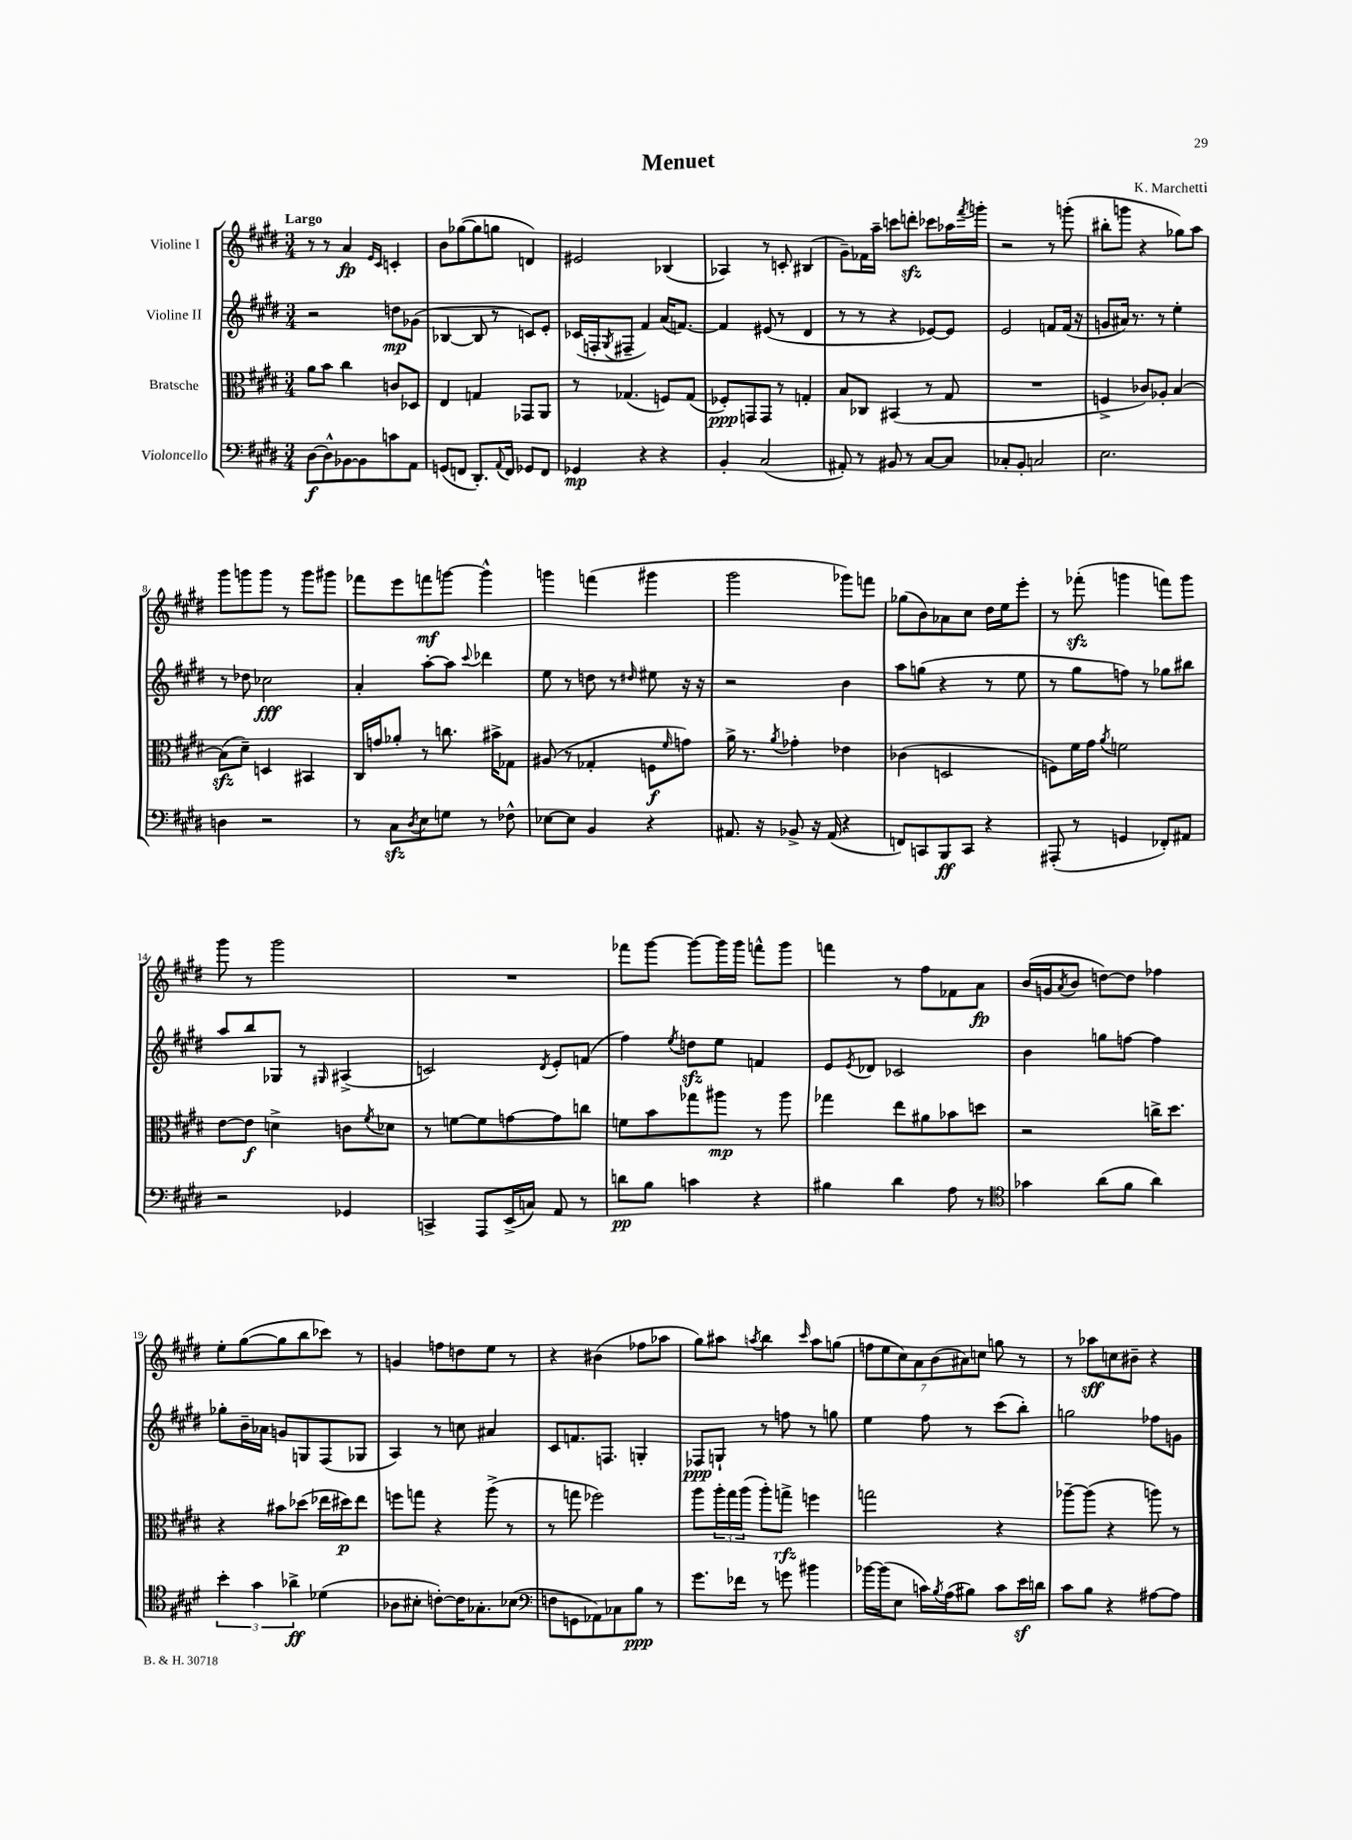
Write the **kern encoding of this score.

**kern	**dynam	**kern	**dynam	**kern	**dynam	**kern	**dynam
*part4	*part4	*part3	*part3	*part2	*part2	*part1	*part1
*staff4	*staff4	*staff3	*staff3	*staff2	*staff2	*staff1	*staff1
*I"Violoncello	*	*I"Bratsche	*	*I"Violine II	*	*I"Violine I	*
*clefF4	*	*clefC3	*	*clefG2	*	*clefG2	*
*k[f#c#g#d#]	*	*k[f#c#g#d#]	*	*k[f#c#g#d#]	*	*k[f#c#g#d#]	*
*M3/4	*	*M3/4	*	*M3/4	*	*M3/4	*
=1	=1	=1	=1	=1	=1	=1	=1
!	!	!	!	!	!	!LO:TX:a:B:t=Largo	!
[8D#\L	f	8a\L	.	2r	.	8r	.
8D#^^\]	.	8b\J	.	.	.	8r	.
[8BB-X\	.	4cc#\	.	.	.	4a/	fp
8BB-\]	.	.	.	.	.	.	.
.	.	.	.	.	.	16qqe/LL	.
.	.	.	.	.	.	16qqc#/JJ	.
8cn\	.	8cn/L	.	8ddn\L	mp	4cn'/	.
8AA\J	.	8D-X/J	.	(8g-X\J	.	.	.
=2	=2	=2	=2	=2	=2	=2	=2
(8GGn/L	.	4E/	.	[4B-X/	.	8b\L	.
8FFn/J	.	.	.	.	.	([8gg-X\	.
8.DD#'/L)	.	4Gn/	.	8B-/]	.	8gg-\]	.
.	.	.	.	8r	.	8ggn\J	.
8qqAA/	.	.	.	.	.	.	.
16FF/Jk	.	.	.	.	.	.	.
8GG-X/L	.	8GG-X/L	.	8cn/L)	.	4dn/)	.
8FF/J	.	8AA/J	.	8e'/J	.	.	.
=3	=3	=3	=3	=3	=3	=3	=3
4GG-X/	mp	8r	.	(16c-X/LL	.	2e#X/	.
.	.	.	.	16Fn'/J	.	.	.
.	.	.	.	8qG#/	.	.	.
.	.	(4.G-X/	.	8F#X~/J	.	.	.
4r	.	.	.	4f#/)	.	.	.
4r	.	8Fn/L)	.	(16a/KL	.	(4B-X/	.
.	.	.	.	[8.fn/J)	.	.	.
.	.	(8G-/J	.	.	.	.	.
=4	=4	=4	=4	=4	=4	=4	=4
4BB'/	.	8F-X'/L)	ppp	4f/]	.	4A-X/)	.
.	.	8GGn/	.	.	.	.	.
(2C#/	.	8GG/J	.	(8e#X/	.	8r	.
.	.	8r	.	8r	.	8cn'/	.
.	.	4Gn'/	.	4d#/	.	(4B#X/	.
=5	=5	=5	=5	=5	=5	=5	=5
8AA#X'/)	.	8B/L	.	8r	.	8g#~\L)	.
8r	.	8C-X/J	.	8r	.	16f-X\L	.
.	.	.	.	.	.	16aa~\JJ	.
8BB#X/	.	(4BB#X/	.	4r	.	8cccn\L	.
8r	.	.	.	.	.	8dddnzz'\J	.
[8C#/L	.	8r	.	[8e-X/L)	.	8ccc-X\L	.
8C#/J]	.	8G#/	.	8e-/J]	.	16aa-X\L	.
.	.	.	.	.	.	8qfff#/	.
.	.	.	.	.	.	16gggn'\JJ	.
=6	=6	=6	=6	=6	=6	=6	=6
8C-X'/L	.	2.r	.	2e/	.	2r	.
8BB'/J	.	.	.	.	.	.	.
2Cn/	.	.	.	.	.	.	.
.	.	.	.	8fn/L	.	8r	.
.	.	.	.	(16f/Jk	.	(8gggn'\	.
.	.	.	.	16r	.	.	.
=7	=7	=7	=7	=7	=7	=7	=7
2.E\	.	4Fn^/	.	8gn/L	.	8bb#X'\L	.
.	.	.	.	16a#X/Jk)	.	8gggn\J	.
.	.	.	.	8.r	.	.	.
.	.	8c-X/L)	.	.	.	4r	.
.	.	8A-X'/J	.	8r	.	.	.
.	.	[4B/	.	4ee'\	.	8gg-X\L)	.
.	.	.	.	.	.	8aa\J	.
!!LO:LB:g=z
=8	=8	=8	=8	=8	=8	=8	=8
4Dn\	.	(8Bzz\L]	.	8r	.	8ggg#\L	.
.	.	8d#~\J)	.	8dd-X\	.	8gggn\	.
2r	.	4Dn/	.	2cc-X\	fff	8ggg\J	.
.	.	.	.	.	.	8r	.
.	.	4BB#X/	.	.	.	8ggg\L	.
.	.	.	.	.	.	8ggg#X\J	.
=9	=9	=9	=9	=9	=9	=9	=9
8r	.	16C#/LL	.	4a'/	.	8fff-X\L	.
.	.	16gn/J	.	.	.	.	.
8C#zz\L	.	8a-X'/J	.	.	.	8eee\	.
8qD#/	.	.	.	.	.	.	.
8E\	.	8r	.	[8aa'\L	.	8fffn\	mf
8Gn\J	.	8.ccn\	.	8aa\J]	.	[8gggn\J	.
.	.	.	.	8qqccc#/	.	.	.
8r	.	.	.	4ddd-X\	.	4ggg^^\]	.
.	.	16b#X^\KL	.	.	.	.	.
8F-X^^\	.	8G-X\J	.	.	.	.	.
=10	=10	=10	=10	=10	=10	=10	=10
[8E-X\L	.	(8A#X/	.	8ee\	.	4gggn\	.
8E-\J]	.	8r	.	8r	.	.	.
4BB/	.	4G-X'/	.	8ddn\	.	(4fffn\	.
.	.	.	.	8r	.	.	.
.	.	.	.	16qqdd#X/	.	.	.
4r	.	8Fn\L	f	8ee#X\	.	4ggg#X\	.
.	.	16qqf#/	.	.	.	.	.
.	.	8gn\J)	.	16r	.	.	.
.	.	.	.	16r	.	.	.
=11	=11	=11	=11	=11	=11	=11	=11
8.AA#X/	.	16a^\	.	2r	.	2ggg#\	.
.	.	8.r	.	.	.	.	.
16r	.	.	.	.	.	.	.
.	.	8qa/	.	.	.	.	.
8BB-X^/	.	4g-X'\	.	.	.	.	.
16r	.	.	.	.	.	.	.
(16AA#/	.	.	.	.	.	.	.
4r	.	4e-X\	.	4b\	.	8ggg-X\L)	.
.	.	.	.	.	.	8fffn\J	.
=12	=12	=12	=12	=12	=12	=12	=12
8FFn/L)	.	(4c-X\	.	8aa\L	.	(8gg-X\L	.
8CCn/	.	.	.	(8ggn\J	.	8b\)	.
8BBB/	ff	2Dn/	.	4r	.	8a-X\	.
8CC/J	.	.	.	.	.	8cc#\J	.
4r	.	.	.	8r	.	16dd#\LL	.
.	.	.	.	.	.	16ee\J	.
.	.	.	.	8ee\	.	8eee'\J	.
=13	=13	=13	=13	=13	=13	=13	=13
(8AAA#X'/	.	8Fn\L)	.	8r	.	8r	.
8r	.	16f#\L	.	8gg#\L	.	(8fff-Xzz'\	.
.	.	16g#\JJ	.	.	.	.	.
.	.	8qa/	.	.	.	.	.
4GGn/	.	2fn\	.	8ffn\J)	.	4gggn\	.
.	.	.	.	8r	.	.	.
8FF-X'/L)	.	.	.	8gg-X\L	.	8fffn\L)	.
8AA#X/J	.	.	.	8bb#X\J	.	8ggg\J	.
!!LO:LB:g=z
=14	=14	=14	=14	=14	=14	=14	=14
2r	.	[8e\L	.	8aa/L	.	8ggg#\	.
.	.	8e\J]	f	8bb/	.	8r	.
.	.	4dn^\	.	8G-X/J	.	2ggg#\	.
.	.	.	.	8r	.	.	.
.	.	.	.	16qqG#X/	.	.	.
4GG-X/	.	8cn\L	.	(4A#X^/	.	.	.
.	.	8qf#/	.	.	.	.	.
.	.	8d-X\J	.	.	.	.	.
=15	=15	=15	=15	=15	=15	=15	=15
4CCn^/	.	8r	.	2cn/)	.	2.r	.
.	.	[8fn\L	.	.	.	.	.
8AAA/L	.	8f\]	.	.	.	.	.
(16EE^/L	.	[8gn\	.	.	.	.	.
16Cn/JJ)	.	.	.	.	.	.	.
.	.	.	.	8qd#/	.	.	.
8AA/	.	8g\]	.	8e'/L	.	.	.
8r	.	8ccn\J	.	(8fn/J	.	.	.
=16	=16	=16	=16	=16	=16	=16	=16
8dn\L	pp	8fn\L	.	4ff#\)	.	8fff-X\L	.
8B\J	.	8b\	.	.	.	[8ggg#\J	.
.	.	.	.	8qee/	.	.	.
4cn\	.	8gg-X\	.	8ddnzz\L	.	8ggg#\L_	.
.	.	8aa#X\J	mp	8ee\J	.	16ggg#\L]	.
.	.	.	.	.	.	16ggg#\JJ	.
4r	.	8r	.	4fn/	.	8fffn^^\L	.
.	.	8aa#\	.	.	.	8ggg#\J	.
=17	=17	=17	=17	=17	=17	=17	=17
4B#X\	.	4gg-X\	.	8e/L	.	4fffn\	.
.	.	.	.	8qe/	.	.	.
.	.	.	.	8d-X/J	.	.	.
4d#\	.	8ee\L	.	2c-X/	.	8r	.
.	.	8a#X\	.	.	.	8ff#\L	.
8A\	.	8b-X\	.	.	.	8f-X\	.
8r	.	8ddn\J	.	.	.	8a\J	fp
=18	=18	=18	=18	=18	=18	=18	=18
*clefC4	*	*	*	*	*	*	*
4g-X\	.	2r	.	4b\	.	(16b/LL	.
.	.	.	.	.	.	16gn/J	.
.	.	.	.	.	.	8qa/	.
.	.	.	.	.	.	8b/J	.
(8a\L	.	.	.	8ggn\L	.	[8ddn\L)	.
8f#\J	.	.	.	[8ffn\J	.	8dd\J]	.
4a\)	.	16ccn^\KL	.	4ff\]	.	4ff-X\	.
.	.	8.dd#\J	.	.	.	.	.
!!LO:LB:g=z
=19	=19	=19	=19	=19	=19	=19	=19
6b'\	.	4r	.	8gg-X'\L	.	8ee'\L	.
.	.	.	.	16b~\L	.	([8gg#\	.
6g#\	.	.	.	.	.	.	.
.	.	.	.	16a-X\JJ	.	.	.
.	.	8b#X\L	.	8gn/L	.	8gg#\]	.
6a-X^\	ff	.	.	.	.	.	.
.	.	(8dd-X\J	.	8Gn/	.	8bb\	.
(4d-X\	.	16ee-X\LL	.	(8F#/	.	8ccc-X\J)	.
.	.	16dd#X\J)	p	.	.	.	.
.	.	8ee-\J	.	8G-X/J	.	8r	.
=20	=20	=20	=20	=20	=20	=20	=20
8A-X\L	.	8ffn\L	.	4A/)	.	4gn/	.
8B#X'\J	.	8ggn\J	.	.	.	.	.
[8cn'\L)	.	4r	.	8r	.	8ffn\L	.
16c\K]	.	.	.	8ccn\	.	8ddn\	.
8.G-X'\	.	.	.	.	.	.	.
.	.	(8aa^\	.	4a#X/	.	8ee\J	.
(8B-X\J	.	8r	.	.	.	8r	.
=21	=21	=21	=21	=21	=21	=21	=21
*clefF4	*	*	*	*	*	*	*
8Fn\L	.	8r	.	8c#/L	.	4r	.
8GGn\	.	8ggn\	.	8.fn/	.	.	.
8AA-X\)	.	2ff-X\)	.	.	.	(4b#X\	.
.	.	.	.	8.Fn/J	.	.	.
8C-X\	.	.	.	.	.	.	.
8B\J	ppp	.	.	4Gn'/	.	8ff-X\L	.
8r	.	.	.	.	.	8aa-X\J	.
=22	=22	=22	=22	=22	=22	=22	=22
8.g#\L	.	8aa\L	.	8F-X/L	ppp	8gg#\L)	.
.	.	24aa'\L	.	8Gn`/J	.	8aa#X\J	.
.	.	24gg#\	.	.	.	.	.
16f-X\Jk	.	.	.	.	.	.	.
.	.	(24aa\JJ	.	.	.	.	.
.	.	.	.	.	.	8qaan/	.
8r	.	8aa'\L)	.	8r	.	4bb\	.
8gn\	.	8ggn^\J	rfz	8ffn\	.	.	.
.	.	.	.	.	.	16qqccc#/	.
4b#X\	.	4ffn\	.	8r	.	8aa\L	.
.	.	.	.	8ggn\	.	(8ggn\J	.
=23	=23	=23	=23	=23	=23	=23	=23
[16b-X\LL	.	2ggn\	.	4ee\	.	14ffn\L	.
(16b-\J]	.	.	.	.	.	.	.
.	.	.	.	.	.	14ee\	.
8E\J	.	.	.	.	.	.	.
.	.	.	.	.	.	14cc#\)	.
.	.	.	.	.	.	14a\	.
16cn\LL)	.	.	.	8ff#\	.	.	.
.	.	.	.	.	.	(14b\	.
8qB/	.	.	.	.	.	.	.
(16A\J	.	.	.	.	.	.	.
.	.	.	.	.	.	14a#X\)	.
8B#X\J)	.	.	.	8r	.	.	.
.	.	.	.	.	.	14ccn\J	.
8c\L	.	4r	.	(8ccc#\L	.	8ggn\	.
16ez\L	.	.	.	8bb'\J)	.	8r	.
16dn\JJ	.	.	.	.	.	.	.
=24	=24	=24	=24	=24	=24	=24	=24
8c#\L	.	[8aa-X~\L	.	2ggn\	.	8r	.
8B\J	.	(8aa-\J]	.	.	.	8aa-X\L	sff
4r	.	4r	.	.	.	8ccn\	.
.	.	.	.	.	.	8b#X~\J	.
[8A#X\L	.	8aan\)	.	8ff-X\L	.	4r	.
8A#\J]	.	8r	.	8gn\J	.	.	.
==	==	==	==	==	==	==	==
*-	*-	*-	*-	*-	*-	*-	*-
